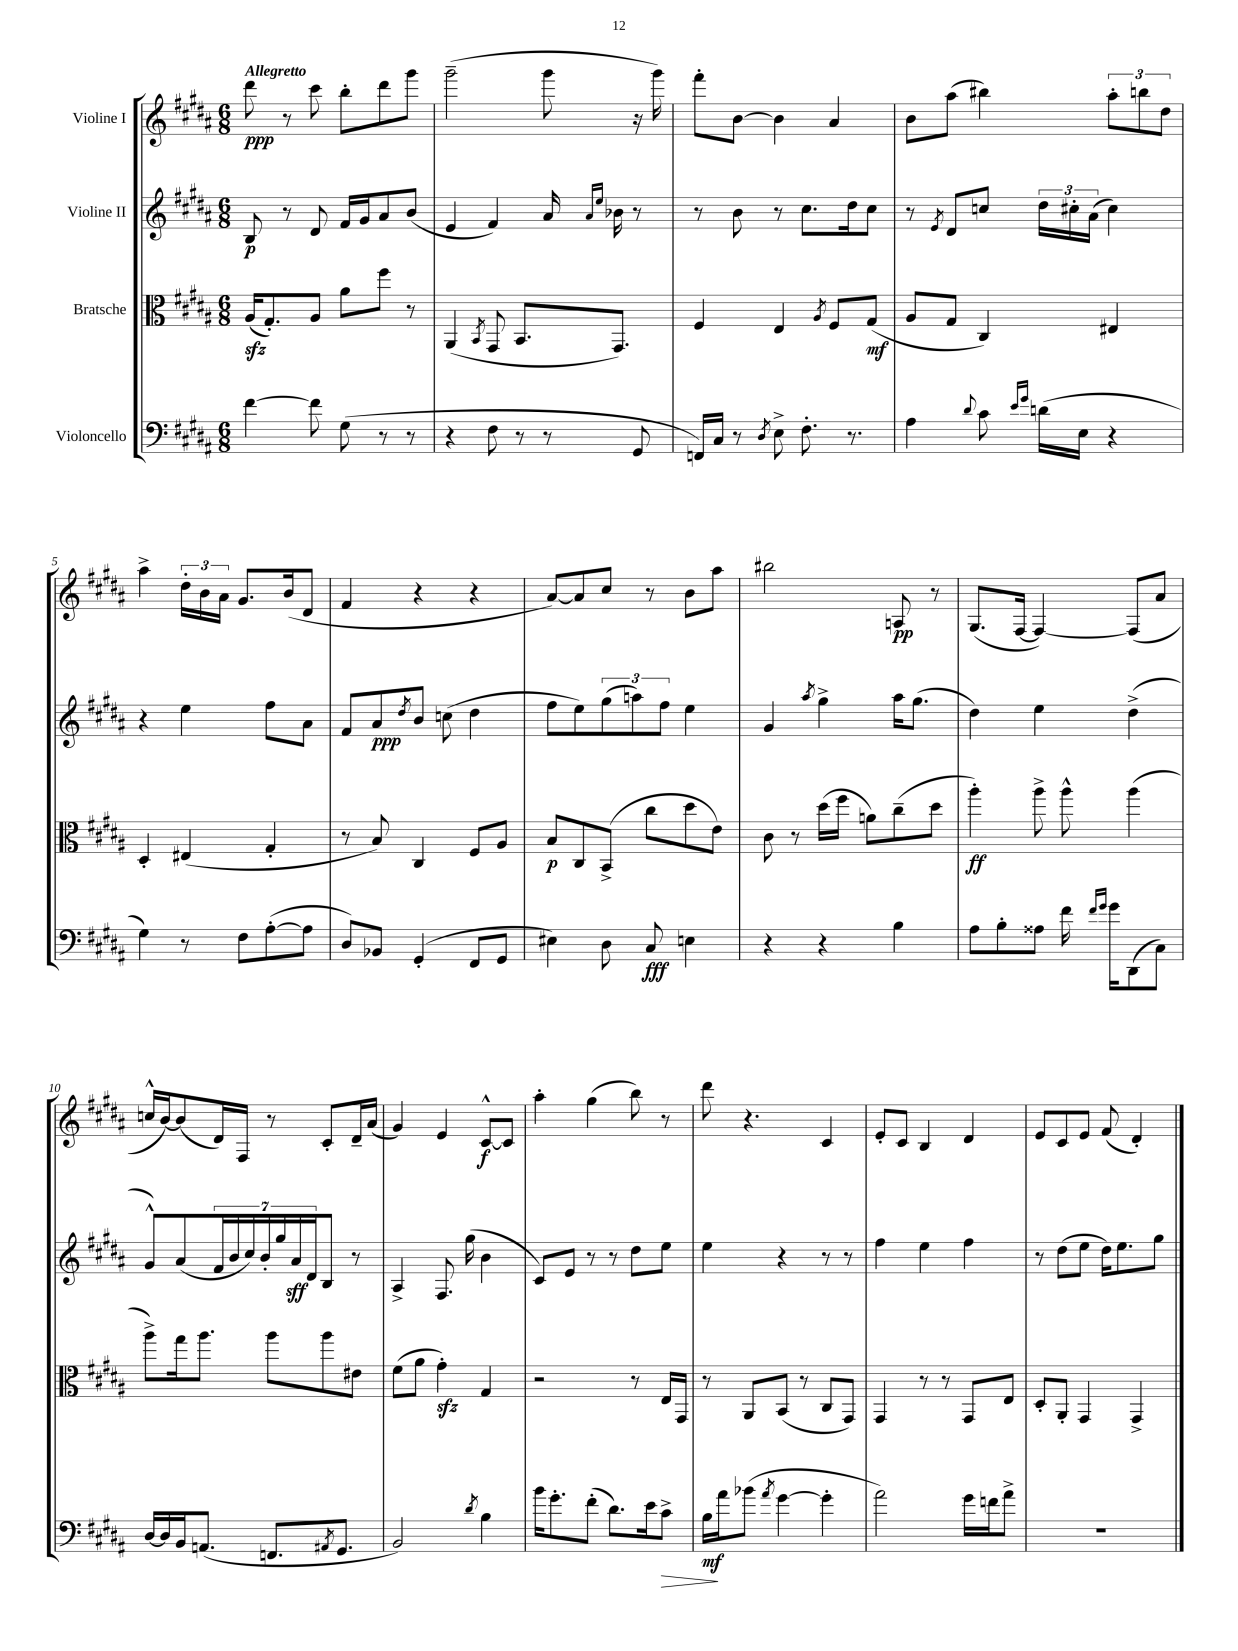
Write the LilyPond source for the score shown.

<<
\new StaffGroup <<
\new Staff = "s0" \with { instrumentName = "Violine I" } {
    \clef treble \key b \major \numericTimeSignature \time 6/8 \tempo "Allegretto"
    dis'''8\ppp r8 cis'''8 b''8-. dis'''8 gis'''8 |
    gis'''2--( gis'''8 r16 gis'''16) |
    fis'''8-. b'8~ b'4 ais'4 |
    b'8 ais''8( bis''4) \tuplet 3/2 { ais''8-. b''8 dis''8 } |
    ais''4-> \tuplet 3/2 { dis''16-. b'16 ais'16 } gis'8. b'16( dis'8 |
    fis'4 r4 r4 |
    ais'8~) ais'8 cis''8 r8 b'8 ais''8 |
    bis''2 a8\pp r8 |
    gis8.( fis16~ fis4~) fis8( ais'8 |
    c''16-^ b'16~) b'8( dis'16) fis16 r8 cis'8-. dis'16-- ais'16( |
    gis'4) e'4 cis'8~-^\f cis'8 |
    ais''4-. gis''4( b''8) r8 |
    dis'''8 r4. cis'4 |
    e'8-. cis'8 b4 dis'4 |
    e'8 cis'8 e'8 fis'8( dis'4-.) \bar "|." |
}
\new Staff = "s1" \with { instrumentName = "Violine II" } {
    \clef treble \key b \major \numericTimeSignature \time 6/8
    b8\p r8 dis'8 fis'16 gis'16 ais'8 b'8( |
    e'4 fis'4) ais'16 \grace { ais'16 e''16 } bes'16 r8 |
    r8 b'8 r8 cis''8. dis''16 cis''8 |
    r8 \acciaccatura { e'8 } dis'8 c''8 \tuplet 3/2 { dis''16 cis''16-. ais'16( } cis''4) |
    r4 e''4 fis''8 ais'8 |
    fis'8 ais'8\ppp \acciaccatura { dis''8 } b'8 c''8( dis''4 |
    fis''8 e''8) \tuplet 3/2 { gis''8( a''8) fis''8 } e''4 |
    gis'4 \acciaccatura { ais''8 } gis''4-> ais''16 gis''8.( |
    dis''4) e''4 dis''4->( |
    gis'8-^) ais'8( \tuplet 7/4 { fis'16 b'16 cis''16) b'16-. gis''16 ais'16\sff dis'16 } b8 r8 |
    ais4-> fis8. gis''16( b'4 |
    cis'8) e'8 r8 r8 dis''8 e''8 |
    e''4 r4 r8 r8 |
    fis''4 e''4 fis''4 |
    r8 dis''8( e''8 dis''16) e''8. gis''8 \bar "|." |
}
\new Staff = "s2" \with { instrumentName = "Bratsche" } {
    \clef alto \key b \major \numericTimeSignature \time 6/8
    ais16\sfz( gis8.-.) ais8 ais'8 fis''8 r8 |
    ais,4( \acciaccatura { b,8 } gis,8 b,8. gis,8.) |
    fis4 e4 \acciaccatura { ais8 } fis8 gis8\mf( |
    ais8 gis8 cis4) eis4 |
    dis4-. eis4( gis4-. |
    r8 b8) cis4 fis8 ais8 |
    b8\p cis8 b,8->( cis''8 dis''8 e'8) |
    cis'8 r8 dis''16( fis''16 a'8) cis''8--( dis''8 |
    ais''4-.\ff) ais''8-> ais''8-^ ais''4( |
    ais''8->) gis''16 ais''8. ais''8 ais''8 eis'8 |
    fis'8( ais'8 gis'4-.\sfz) gis4 |
    r2 r8 e16 gis,16 |
    r8 ais,8 b,8( r8 cis8 gis,8) |
    gis,4 r8 r8 gis,8 e8 |
    dis8-. ais,8-. gis,4 gis,4-> \bar "|." |
}
\new Staff = "s3" \with { instrumentName = "Violoncello" } {
    \clef bass \key b \major \numericTimeSignature \time 6/8
    fis'4~ fis'8 gis8( r8 r8 |
    r4 fis8 r8 r8 gis,8 |
    f,16) cis16 r8 \acciaccatura { dis8 } e8-> fis8.-. r8. |
    ais4 \appoggiatura { dis'8 } cis'8 \grace { e'16 gis'16 } d'16( e16 r4 |
    gis4) r8 fis8 ais8~-.( ais8 |
    dis8) bes,8 gis,4-.( fis,8 gis,8 |
    eis4) dis8 cis8\fff e4 |
    r4 r4 b4 |
    ais8 b8-. aisis8 fis'16 \grace { fis'16 gis'16 } gis'16 dis,8( cis8) |
    dis16~ dis16 b,16 a,8.( f,8. \acciaccatura { ais,8 } gis,8. |
    b,2) \acciaccatura { dis'8 } b4 |
    b'16 gis'8.-. fis'8-.( dis'8.) e'16 cis'8->\> |
    b16\mf\! ais'16 bes'8( \acciaccatura { ais'8 } gis'4~ gis'4-. |
    ais'2) gis'16 f'16 ais'8-> |
    R2. \bar "|." |
}
>>
>>
